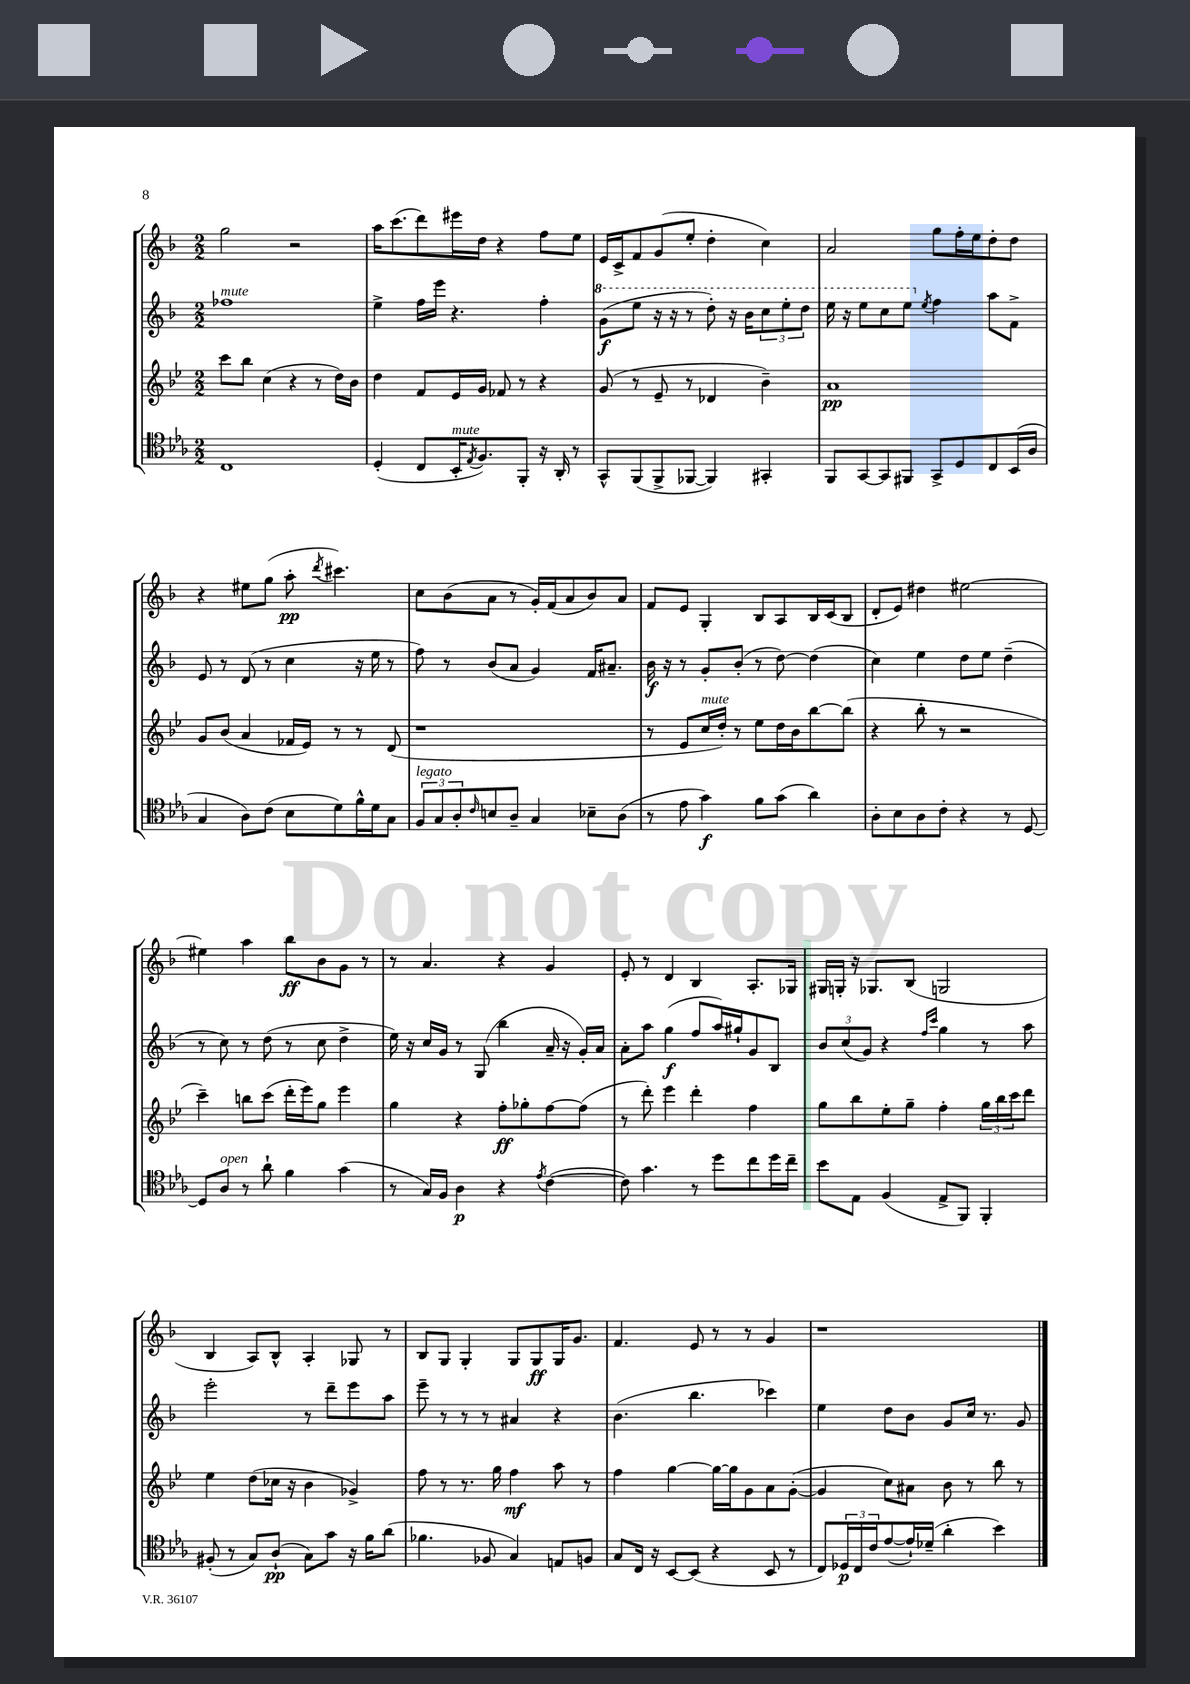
<<
\new StaffGroup <<
\new Staff = "s0" {
    \clef treble \key f \major \numericTimeSignature \time 2/2
    g''2 r2 |
    a''16 c'''8.( d'''8) eis'''16 d''16 r4 f''8 e''8 |
    e'16 c'16-> f'8 g'8( e''8-. d''4-. c''4) |
    a'2 g''8 f''16-. e''16 d''8-. d''8 |
    r4 eis''8 g''8( a''8-.\pp \acciaccatura { d'''8 } cis'''4.) |
    c''8 bes'8( a'8 r8 g'16-.) f'16( a'8 bes'8) a'8 |
    f'8 e'8 g4-. bes8 a8 bes16 c'16( bes8 |
    d'8-. e'8) dis''4 eis''2~ |
    eis''4 a''4 bes''8\ff bes'8 g'8 r8 |
    r8 a'4. r4 g'4 |
    e'8-. r8 d'4 bes4 a8.-. ges16 |
    gis16 g16-. r16 ges8. bes8( g2 |
    bes4 a8) bes8-^ a4-. ges8 r8 |
    bes8 g8 g4-. g8 g8\ff g16 g'8. |
    f'4. e'8 r8 r8 g'4 |
    r1 \bar "|." |
}
\new Staff = "s1" {
    \clef treble \key f \major \numericTimeSignature \time 2/2
    fes''1^\markup { \italic "mute" } |
    e''4-> f''16 e'''16 r4. f''4-. |
    \ottava #1 g''8\f( e'''8 r16 r16 r8 d'''8-.) r16 bes''16 \tuplet 3/2 { c'''8 e'''8-. d'''8 } |
    e'''16 r16 e'''8 c'''8 e'''8 \ottava #0 \acciaccatura { e''8 } f''4 a''8 f'8-> |
    e'8 r8 d'8( r8 c''4 r16 e''16 r8 |
    f''8) r8 bes'8( a'8 g'4) f'16 ais'8.-- |
    bes'16\f r16 r8 g'8-. bes'8-.( r8 d''8~) d''4( |
    c''4) e''4 d''8 e''8 d''4--( |
    r8 c''8) r8 d''8( r8 c''8 d''4-> |
    e''16) r16 c''16 g'16 r8 g8( bes''4 a'16-- r16 g'16-.) a'16 |
    a'8-. a''8 g''4\f( f''8 a''16) gis''16-! g'8 bes8 |
    \tuplet 3/2 { bes'8 c''8( g'8) } r4 \grace { f''16 c'''16 } g''4 r8 a''8 |
    e'''2-. r8 d'''8-- e'''8 a''8 |
    e'''8-- r8 r8 r8 ais'4 r4 |
    bes'4.( bes''4. ces'''4) |
    e''4 d''8 bes'8 g'8 c''16 r8. g'8 \bar "|." |
}
\new Staff = "s2" {
    \clef treble \key bes \major \numericTimeSignature \time 2/2
    c'''8 bes''8 c''4( r4 r8 d''16) bes'16 |
    d''4 f'8 ees'16 g'16 fes'8 r8 r4 |
    g'8( r8 ees'8-- r8 des'4 bes'4--) |
    a'1\pp |
    g'8 bes'8( a'4 fes'16 ees'16) r8 r8 d'8( |
    r1 |
    r8 ees'8 c''16^\markup { \italic "mute" } d''16-.) r8 ees''8 d''16 bes'16 bes''8~ bes''8( |
    r4 bes''8-. r8 r2 |
    c'''4--) b''8 c'''8( d'''16-. ees'''16) g''8 ees'''4 |
    g''4 r4 f''8-.\ff ges''8-. f''8~ f''8( |
    r8 d'''8-.) ees'''4 d'''4-. f''4 |
    g''8 bes''8 ees''8-. g''8-- f''4-. \tuplet 3/2 { g''16 bes''16 c'''16 } d'''8 |
    ees''4 d''8( ces''16 r16 bes'4 ges'4->) |
    f''8 r8 r8. g''16 f''4\mf a''8 r8 |
    f''4 g''4~ g''16~ g''16 g'8 a'8 g'8~-.( |
    g'4 c''8) ais'8 bes'8 r8 bes''8 r8 \bar "|." |
}
\new Staff = "s3" {
    \clef tenor \key ees \major \numericTimeSignature \time 2/2
    c1 |
    d4-.( c8 bes,16-.^\markup { \italic "mute" } \acciaccatura { ees8 } f8.) f,8-. r16 aes,16-. r8 |
    g,8-^ f,8( f,8-> fes,8~ fes,4) gis,4-. |
    f,8 g,8~ g,8 fis,8 g,8-> d8 c8 bes,16( aes16 |
    g4 aes8) c'8( bes8 d'8) f'16-^ d'16 g8 |
    \tuplet 3/2 { f8^\markup { \italic "legato" } g8 aes8-. } \grace { c'16 } b8 aes8-- g4 bes8-- aes8( |
    r8 ees'8 g'4\f) f'8 g'8( aes'4) |
    aes8-. bes8 aes8 c'8-. r4 r8 d8~ |
    d8 aes8^\markup { \italic "open" } r8 aes'8-! f'4 g'4( |
    r8 g16) f16 aes4\p r4 \acciaccatura { ees'8 } c'4~( |
    c'8) g'4. r8 d''8 c''8 d''16 c''16-- |
    bes'8 ees8 f4( ees8-> f,8) f,4-. |
    fis8-.( r8 g8) aes8-!\pp( g8) g'8 r16 f'16 aes'8( |
    fes'4. fes8 g4) e8 f8 |
    g8 c16 r16 bes,8~ bes,8( r4 bes,8 r8 |
    c8) \tuplet 3/2 { des16\p c16 c'16 } ees'8~( ees'16-!) des'16--( aes'4-. bes'4) \bar "|." |
}
>>
>>
\layout { \context { \Score \remove "Bar_number_engraver" } }
